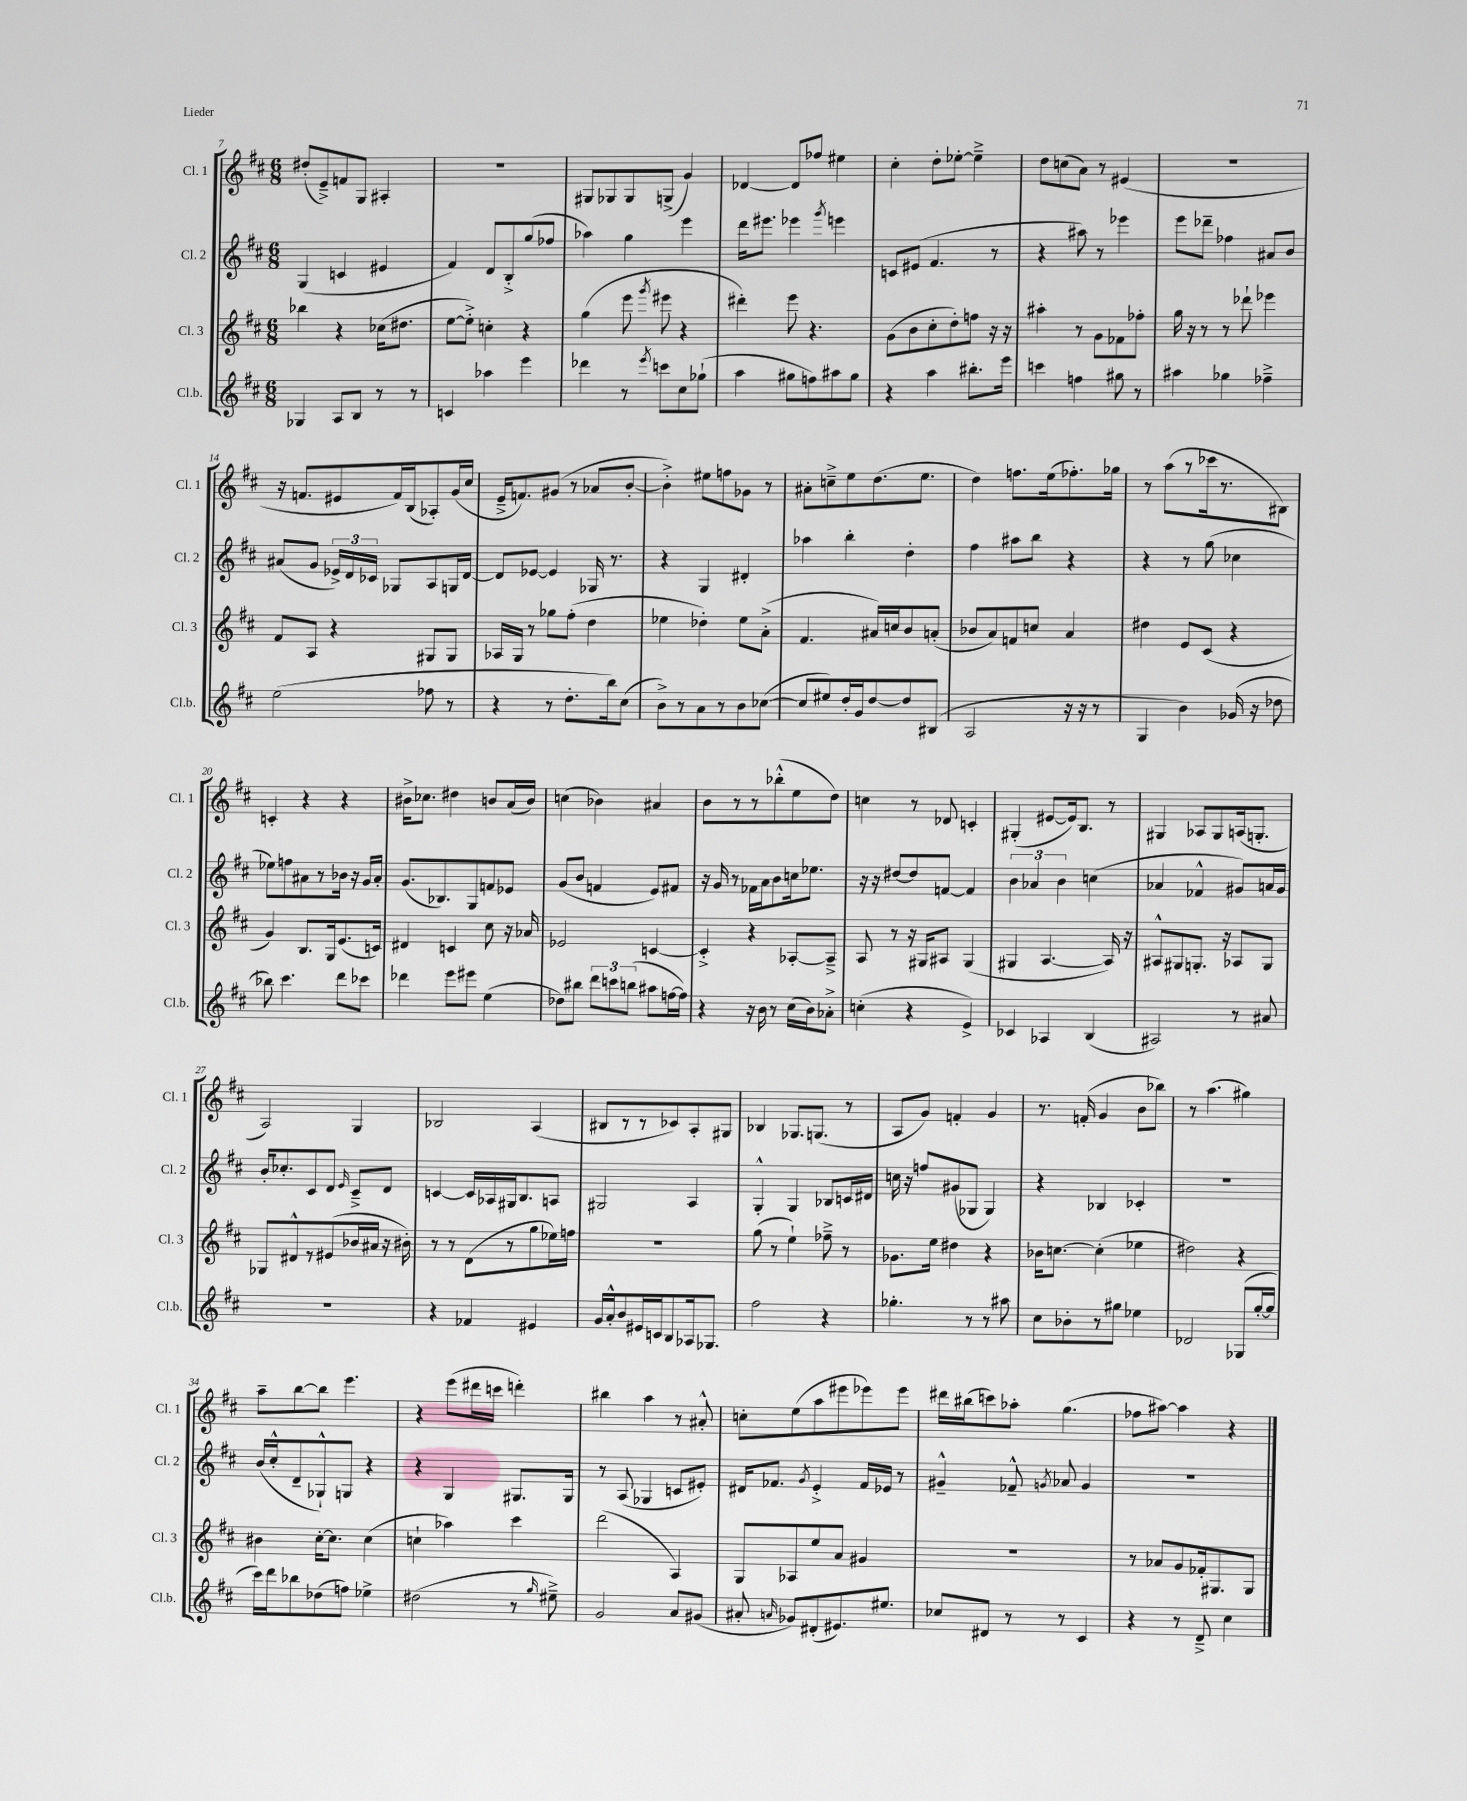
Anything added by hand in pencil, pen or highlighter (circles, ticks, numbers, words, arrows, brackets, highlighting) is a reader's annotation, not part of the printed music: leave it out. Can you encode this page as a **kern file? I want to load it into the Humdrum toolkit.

**kern	**kern	**kern	**kern
*staff4	*staff3	*staff2	*staff1
*clefG2	*clefG2	*clefG2	*clefG2
*k[f#c#]	*k[f#c#]	*k[f#c#]	*k[f#c#]
*M6/8	*M6/8	*M6/8	*M6/8
4G-	4bb-	(4G	(8dd#'
.	.	.	8e~^)
8A	4r	4c	8f
8B	.	.	8G
8r	(16cc-	4e#	4A#'
.	8.dd#	.	.
8r	.	.	.
=	=	=	=
4c	[8ee	4f#)	2.r
.	8ee'^])	.	.
4aa-	4cc'	8d	.
.	.	8B'^	.
4eee	4r	(8gg	.
.	.	8ff-	.
=	=	=	=
4ddd-	(4gg	4aa-)	8G#
.	.	.	8G-
8r	8eee	4gg	8G-
8qeee	8qggg	.	.
8ccc	8eee#	.	(8G^
8cc#	4r	4eee	4g)
(8gg-`	.	.	.
=	=	=	=
4aa	4ddd#')	16ddd	[4d-
.	.	8.eee#	.
8gg#	8eee	4eee-	8d-]
8ff)	4.r	.	8ff-
.	.	8qggg	.
8aa#	.	4eee	4ee#
8gg#	.	.	.
=	=	=	=
4r	(8g	8c	4cc#'
.	8b	(8e#	.
4aa	8cc#'	4.f#	8dd'
.	8dd')	.	[8ee-'
8.bb#'	8ff	.	4ee-~^]
.	16r	8r	.
16eee	16r	.	.
=	=	=	=
4ccc	4aa#'	4r	8dd
.	.	.	(8cc
4ff	8r	8aa#)	8a)
.	8g	8r	8r
8gg#	8f-	4eee-	(4e#
8r	8ff-'	.	.
=	=	=	=
4aa#	16gg	8eee	2.r
.	16r	.	.
.	8r	8ddd-~	.
4gg-	8r	4ff-	.
.	8ddd-`	.	.
4ff-~^	4eee-	8a#	.
.	.	8b	.
=	=	=	=
(2ee	8f#	(8a#	16r
.	.	.	8.f
.	8A	8g	.
.	4r	24e-^)	8e#
.	.	24d	.
.	.	24c-	.
.	.	8G-	16f)
.	.	.	(16B
8ff-	8G#	8A	8A-')
8r	8G#	16G	(16g
.	.	[16d	16cc#
=	=	=	=
4r	16A-	8d]	16e~^
.	16G	.	8.f)
.	8r	[8e-	.
8r	8gg-	4e-]	(8g#
8.dd'	(8ff#'	.	8r
.	4dd	16G-	8a-
16bb)	.	8.r	.
(8cc#	.	.	[8b'
=	=	=	=
8b^)	4ee-	4r	4b'^])
8r	.	.	.
8a	4dd-')	4G	8ee#
8r	.	.	8ff
8b	8ee-	4d#'	8g-
([8cc-	(8a'^	.	8r
=	=	=	=
8cc-]	4.f#	4aa-	8a#'
8ee#)	.	.	8cc~^
16dd'	.	4bb'	8ee
16g	.	.	.
[8dd	16a#)	.	(8.dd
.	16cc	.	.
8dd]	8b	4dd'	.
.	.	.	8.ee
(8B#	(8a'	.	.
=	=	=	=
2A	8b-	4ff#	4dd)
.	8a)	.	.
.	8f	8aa#	8.ff
.	8cc	8bb	.
.	.	.	(16ee
16r	4a	4r	8.ff-')
16r	.	.	.
8r	.	.	.
.	.	.	16gg-
=	=	=	=
4G	4dd#	4r	8r
.	.	.	(8aa
4b)	8e	8r	8r
.	(8c#	(8gg	16ccc-
.	.	.	8.r
(16g-	4r	4cc-	.
16r	.	.	.
8dd-	.	.	8B#)
=	=	=	=
8bb-)	4g)	8ee-)	4c'
4.ccc#	.	8ff	.
.	8.B	8a#	4r
.	.	8r	.
.	16G	.	.
8ddd	(8.e	16b-	4r
.	.	16r	.
8ccc-	.	16g	.
.	16c)	16a#'	.
=	=	=	=
4ddd-	4d#	(8.g	16b#^
.	.	.	8.cc-
.	.	8.B-)	.
8eee	4c	.	4dd#
8eee#	.	8G	.
(4ee	8cc#	8f	8b
.	16r	8e-	(16a
.	16a-	.	16b)
=	=	=	=
8dd-)	2e-	(8g	(4cc
8bb#	.	8b	.
12ddd	.	4f	4b-)
12ccc	.	.	.
(12bb	.	.	.
8aa#	[4c	8e)	4a#
[16ff	.	8f#	.
16ff])	.	.	.
=	=	=	=
4r	4c'^]	16r	8b
.	.	16g	.
.	.	8r	8r
16r	4r	16f-	8r
16b	.	16a	.
8r	.	8b	(8bb-'^^
(16cc#	[8A-'	16cc	8ee
16b)	.	8.ee-	.
8a-'^	8A-~^]	.	8dd)
=	=	=	=
(4cc'	8A	16r	4cc
.	.	16r	.
.	8r	[8dd#	.
4r	16r	8dd#]	8r
.	16G#	.	.
.	8A#	[8f	8d-
4e^)	(4G#	4f]	4c'
=	=	=	=
4c-	4G#	6b	(4G#'
.	.	6a-	.
4A-	[4.A	.	[8e#
.	.	6b	.
.	.	.	16e#])
.	.	.	8.B
(4B	.	(4cc	.
.	16A])	.	8r
.	16r	.	.
=	=	=	=
2A#)	8A#^^	4a-	4G#
.	8G#	.	.
.	8.G'	4f-^^	8A-
.	.	.	8G#
.	16r	.	.
8r	8A-	8g#)	(16A
.	.	.	8.G'
8a#	8G	16a	.
.	.	16g#	.
=	=	=	=
2.r	8G-	16b'	2A)
.	.	8.cc-'	.
.	8d#^^	.	.
.	8r	8c#	.
.	(8e#	8d	.
.	.	16qqe	.
.	16b-	8c#~^	4G
.	16a#	.	.
.	16r	8d	.
.	16b#')	.	.
=	=	=	=
4r	8r	[4c	2B-
.	8r	.	.
4f-	(8d	16c]	.
.	.	16A-	.
.	8r	16G#	.
.	.	8.B	.
4e#	8gg	.	(4A
.	16ee-)	8A	.
.	16ff	.	.
=	=	=	=
16g	2.r	2G#	8B#
16a'^^	.	.	.
8b	.	.	8r
16e#	.	.	8r
16c	.	.	.
8B	.	.	8c-)
16A-	.	4A	8A'
8.G-	.	.	.
.	.	.	8G#
=	=	=	=
2ff#	(8gg	4G'^^	4B-
.	8r	.	.
.	4ee`)	4G	8.G-
.	.	.	(8.G
4r	8ff-~^	8B-	.
.	8r	16c	8r
.	.	16d#	.
=	=	=	=
4.gg-'	8.g-	16cc	8A
.	.	16r	.
.	.	8ff	8g)
.	16ee	.	.
.	4dd#	(8g#	4f'
8r	.	8G-	.
8r	4r	4G-)	4g
8aa#	.	.	.
=	=	=	=
8cc#	16b-	4r	8.r
.	[8.cc	.	.
8b-'	.	.	.
.	.	.	(16f'
8r	(4cc']	4B-	4g
8gg#	.	.	.
4ee-	4ee-	4c-'	8b
.	.	.	8bb-)
=	=	=	=
2d-	2dd#)	2.r	8r
.	.	.	(4.aa
(8G-	4r	.	4gg#)
[16gg'	.	.	.
16gg]	.	.	.
=	=	=	=
16ccc#)	4b#	(16b	8aa~
16ddd	.	16cc#'^^	.
8bb-	.	8d~	[8bb
(8dd-	[16cc#'	8G-`^^)	8bb]
.	8.cc#]	.	.
8ff)	.	8G	4.eee
4ee-^	(4cc#	4r	.
=	=	=	=
(2dd#	4cc`	4r	4r
.	4aa-)	4G	(8eee
.	.	.	16ddd#
.	.	.	16ccc
8r	4ccc#	8.G#	4ddd')
16qqgg	.	.	.
8ee#~^)	.	.	.
.	.	16G#	.
=	=	=	=
2g	(2ddd	8r	4bb#
.	.	(8A	.
.	.	4G-	4aa
8a	4A)	8c	8r
(8g#	.	8e#')	8a#'^^
=	=	=	=
8a#'	8G	16d#	8cc'
.	.	8.f-	.
16qqa	.	.	.
8g-)	8A-	.	(8ee
.	.	8qg	.
(8d#'	8ee	4e'^	8aa
8.e#)	8a	.	8eee#
.	4g#	16f-	8eee-)
8.ee#	.	16e-	.
.	.	8r	8eee-
=	=	=	=
8cc-	2.r	4g#~^^	16ddd#
.	.	.	(16bb#
8d#	.	.	8ccc)
8r	.	8f-~^^	8aa-'
.	.	8qg	.
8r	.	8a-	(4.gg
4c#	.	4g	.
=	=	=	=
4r	8r	2.r	8ff-
.	8a-	.	[8aa#)
8r	8g	.	4aa#]
8d~^	16f-'	.	.
.	8.G#	.	.
4cc#	.	.	4r
.	8G#	.	.
==	==	==	==
*-	*-	*-	*-
